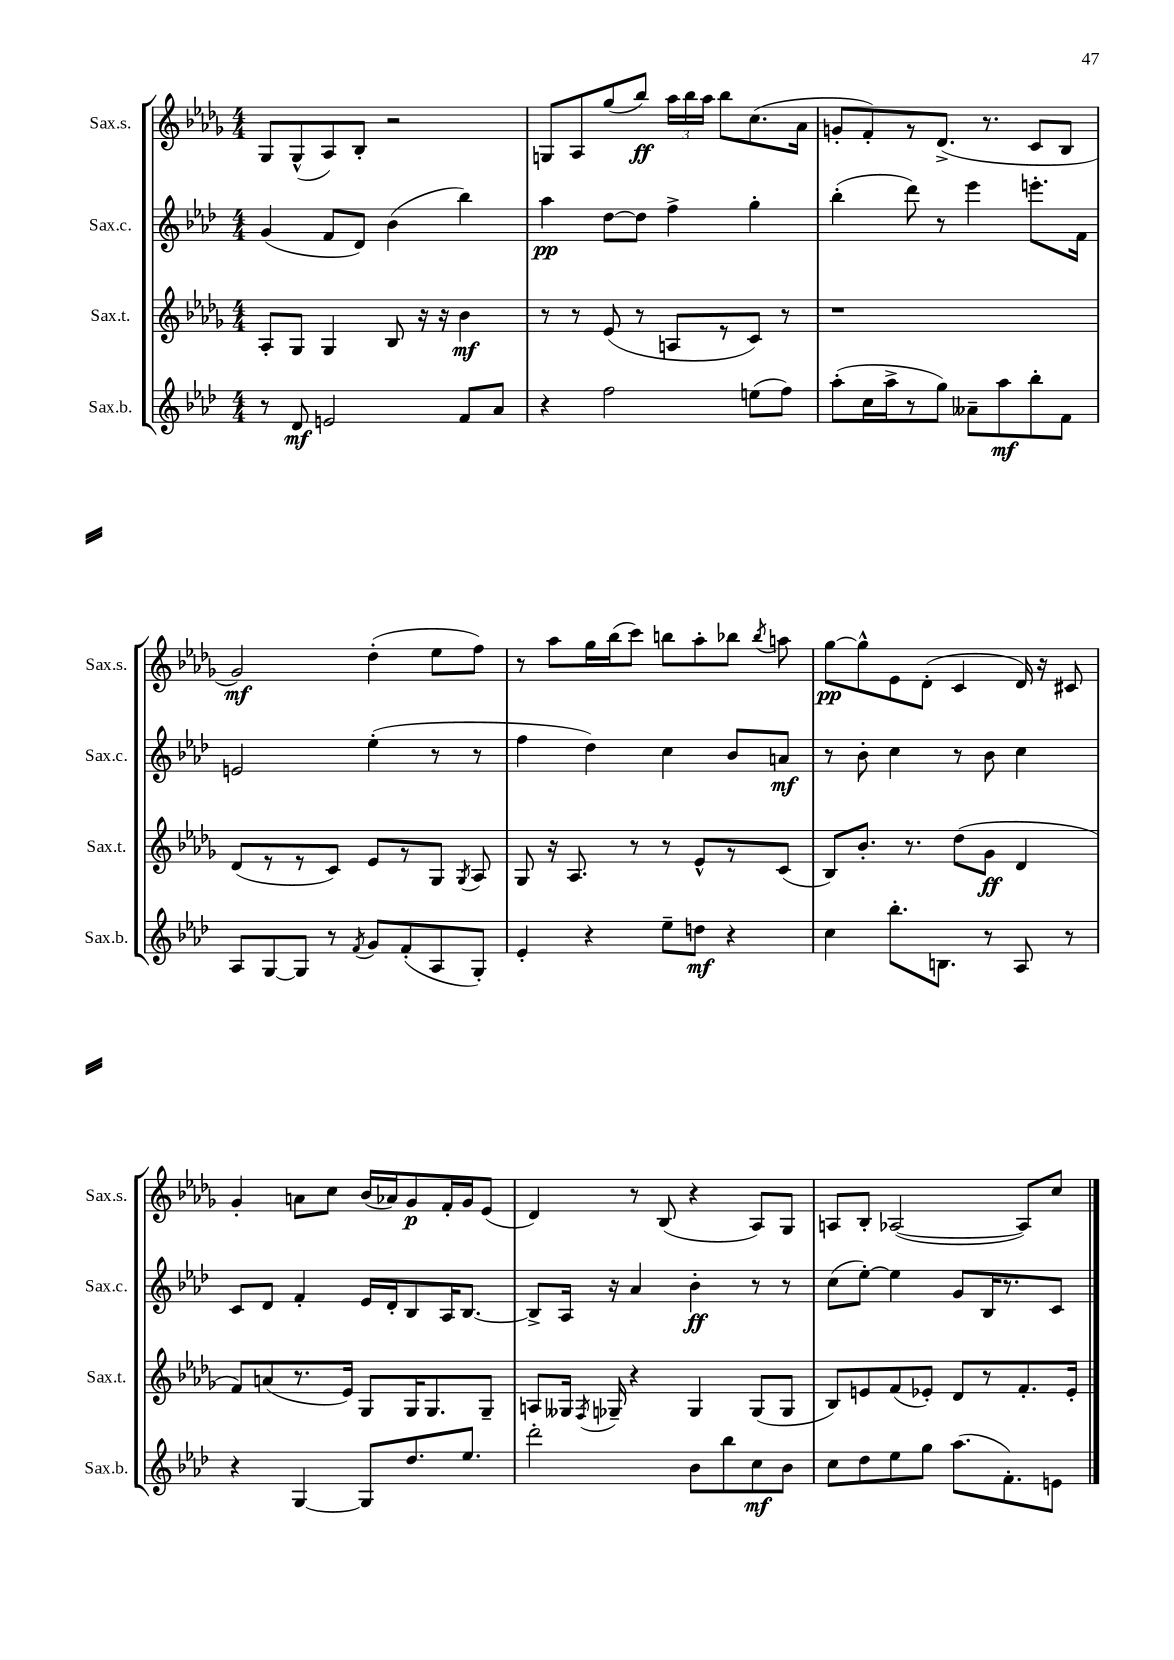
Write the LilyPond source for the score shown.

<<
\new StaffGroup <<
\new Staff = "s0" \with { instrumentName = "Sax.s." shortInstrumentName = "Sax.s." } {
    \clef treble \key des \major \numericTimeSignature \time 4/4
    \autoBeamOff ges8[ ges8-^( aes8) bes8]-. r2 |
    g8[ aes8 ges''8( bes''8]\ff) \tuplet 3/2 { aes''16[ bes''16 aes''16] } bes''8[ c''8.( aes'16] |
    g'8[-. f'8-.) r8 des'8.]->( r8. c'8[ bes8] |
    ges'2\mf) des''4-.( ees''8[ f''8]) |
    r8 aes''8[ ges''16 bes''16( c'''8]) b''8[ aes''8-. bes''8] \acciaccatura { bes''8 } a''8 |
    ges''8[~\pp ges''8-^ ees'8 des'8]-.( c'4 des'16) r16 cis'8 |
    ges'4-. a'8[ c''8] bes'16[( aes'16) ges'8\p f'16-. ges'16 ees'8]( |
    des'4) r8 bes8( r4 aes8[) ges8] |
    a8[ bes8]-. aes2~( aes8[) c''8] \bar "|." |
}
\new Staff = "s1" \with { instrumentName = "Sax.c." shortInstrumentName = "Sax.c." } {
    \clef treble \key aes \major \numericTimeSignature \time 4/4
    \autoBeamOff g'4( f'8[ des'8]) bes'4( bes''4) |
    aes''4\pp des''8[~ des''8] f''4-> g''4-. |
    bes''4-.( des'''8) r8 ees'''4 e'''8.[-. f'16] |
    e'2 ees''4-.( r8 r8 |
    f''4 des''4) c''4 bes'8[ a'8]\mf |
    r8 bes'8-. c''4 r8 bes'8 c''4 |
    c'8[ des'8] f'4-. ees'16[ des'16-. bes8 aes16 bes8.]~ |
    bes8[-> aes16] r16 aes'4 bes'4-.\ff r8 r8 |
    c''8[( ees''8]~-.) ees''4 g'8[ bes16 r8. c'8] \bar "|." |
}
\new Staff = "s2" \with { instrumentName = "Sax.t." shortInstrumentName = "Sax.t." } {
    \clef treble \key des \major \numericTimeSignature \time 4/4
    \autoBeamOff aes8[-. ges8] ges4 bes8 r16 r16 bes'4\mf |
    r8 r8 ees'8( r8 a8[ r8 c'8]) r8 |
    r1 |
    des'8[( r8 r8 c'8]) ees'8[ r8 ges8] \acciaccatura { ges8 } aes8 |
    ges8 r16 aes8. r8 r8 ees'8[-^ r8 c'8]( |
    bes8[) bes'8.]-. r8. des''8[( ges'8]\ff des'4 |
    f'8[) a'8( r8. ees'16]) ges8[ ges16 ges8. ges8]-- |
    a8[ geses16] \acciaccatura { f8 } ges16-- r4 ges4 ges8[( ges8] |
    bes8[) e'8 f'8( ees'8]-.) des'8[ r8 f'8.-. ees'16]-. \bar "|." |
}
\new Staff = "s3" \with { instrumentName = "Sax.b." shortInstrumentName = "Sax.b." } {
    \clef treble \key aes \major \numericTimeSignature \time 4/4
    \autoBeamOff r8 des'8\mf e'2 f'8[ aes'8] |
    r4 f''2 e''8[( f''8]) |
    aes''8[-.( c''16 aes''16-> r8 g''8]) aeses'8[-- aes''8\mf bes''8-. f'8] |
    aes8[ g8~ g8] r8 \acciaccatura { f'8 } g'8[ f'8-.( aes8 g8]-.) |
    ees'4-. r4 ees''8[-- d''8]\mf r4 |
    c''4 bes''8.[-. b8.] r8 aes8 r8 |
    r4 g4~ g8[ des''8. ees''8.] |
    des'''2-. bes'8[ bes''8 c''8\mf bes'8] |
    c''8[ des''8 ees''8 g''8] aes''8.[( f'8.-.) e'8] \bar "|." |
}
>>
>>
\layout { \context { \Score \remove "Bar_number_engraver" } }
